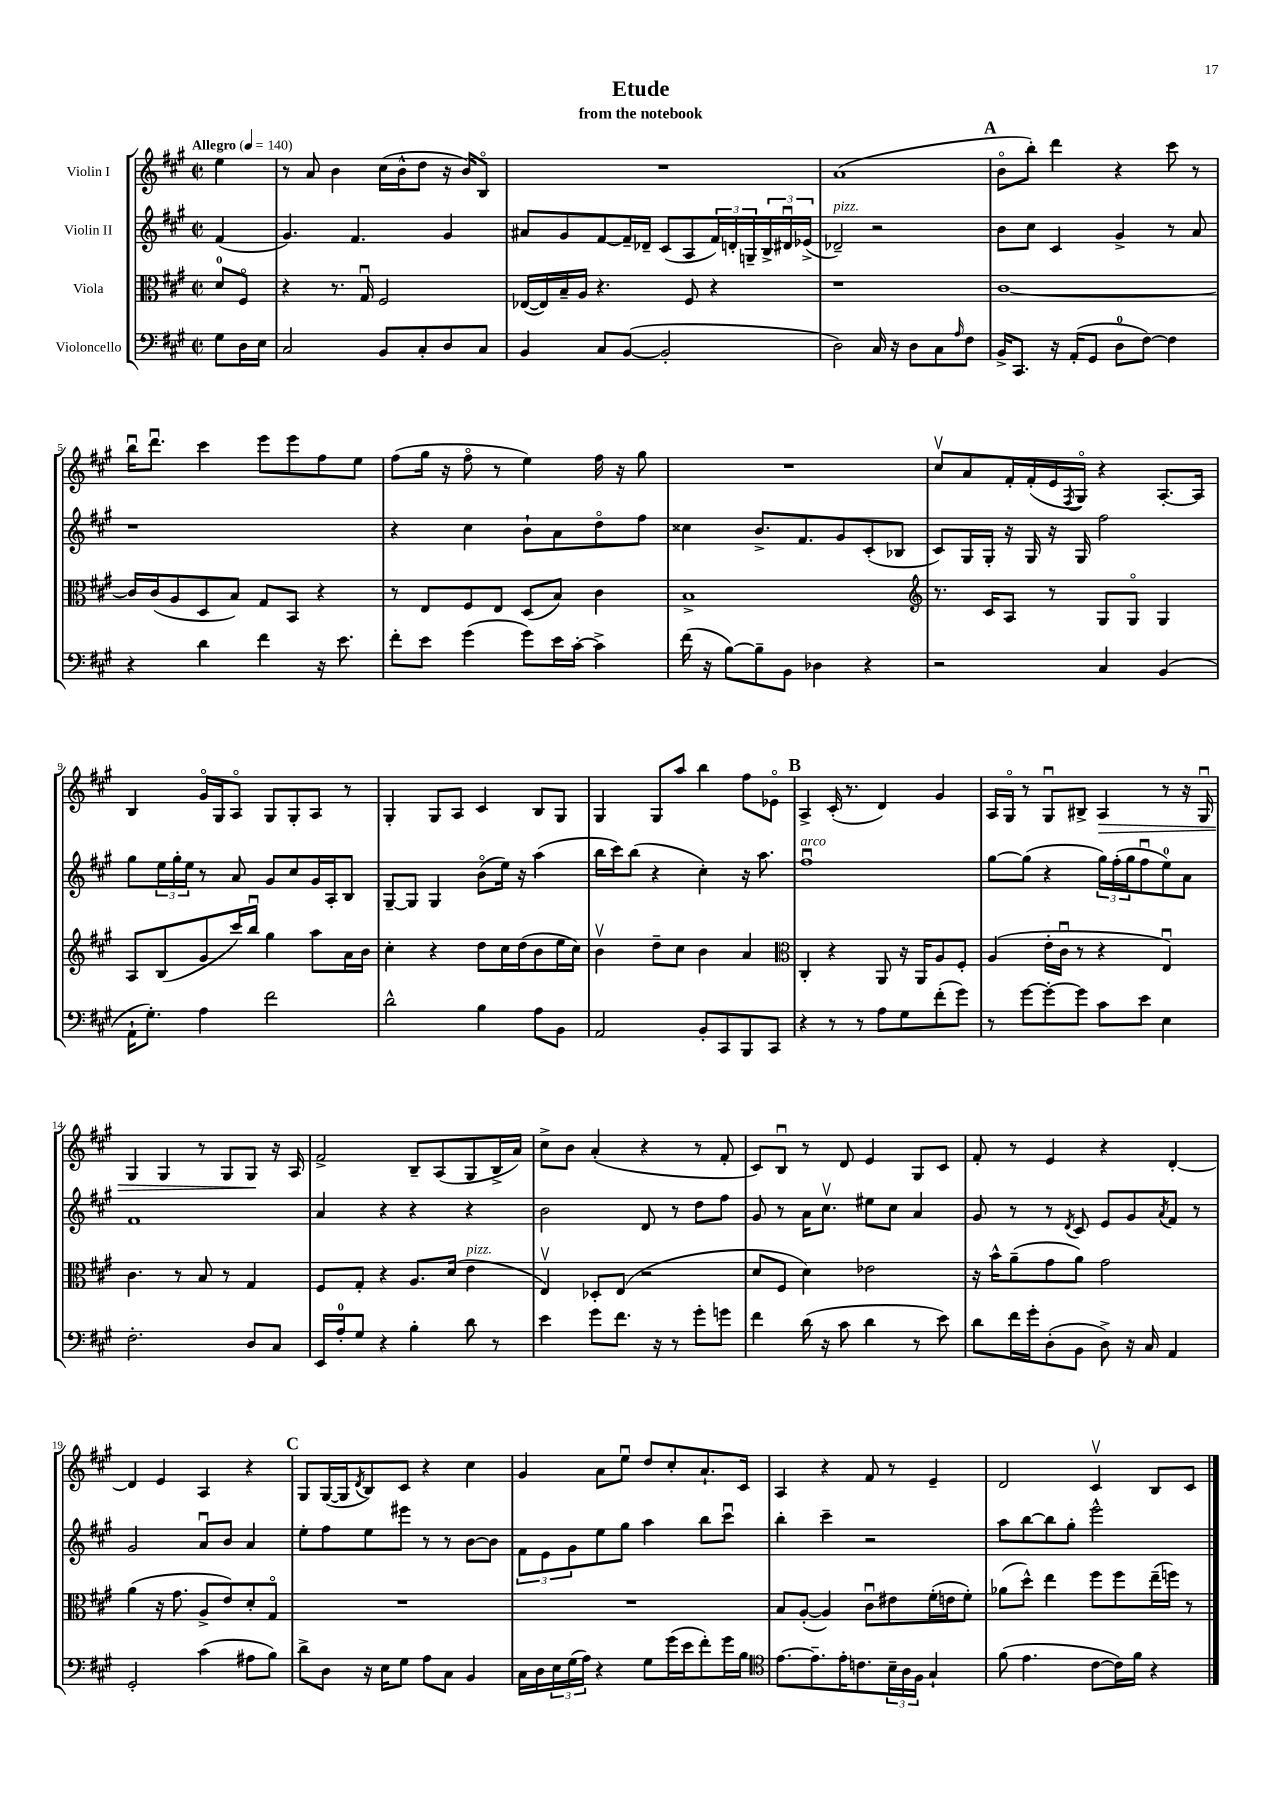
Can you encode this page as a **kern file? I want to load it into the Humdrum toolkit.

**kern	**kern	**kern	**kern
*staff4	*staff3	*staff2	*staff1
*clefF4	*clefC3	*clefG2	*clefG2
*k[f#c#g#]	*k[f#c#g#]	*k[f#c#g#]	*k[f#c#g#]
*M2/2	*M2/2	*M2/2	*M2/2
*met(c|)	*met(c|)	*met(c|)	*met(c|)
*MM140	*MM140	*MM140	*MM140
8G#	8d	(4f#	4ee
16D	8F#o	.	.
16E	.	.	.
=	=	=	=
2C#	4r	4.g#)	8r
.	.	.	8a
.	8.r	.	4b
.	.	4.f#	.
.	16G#u	.	.
8BB	2F#	.	(16cc#
.	.	.	16b^^
8C#'	.	.	8dd
8D	.	4g#	16r
.	.	.	16b)
8C#	.	.	8Bo
=	=	=	=
4BB	([16E-	8a#	1r
.	16E-])	.	.
.	16B~	8g#	.
.	16A	.	.
8C#	4.r	[8f#	.
([8BB	.	16f#~]	.
.	.	16d-~	.
2BB']	.	(8c#	.
.	8F#	8A	.
.	4r	24f#)	.
.	.	24d'	.
.	.	24G~	.
.	.	24B^	.
.	.	24d#u	.
.	.	(24e-^	.
=	=	=	=
2D)	1r	2d-~)	(1a
16C#	.	2r	.
16r	.	.	.
8D	.	.	.
8C#	.	.	.
16qqA	.	.	.
8F#	.	.	.
=	=	=	=
16BB^	[1c#	8b	8bo
8.CC#	.	.	.
.	.	8cc#	8bb')
16r	.	4c#	4ddd
(16AA'	.	.	.
8GG#	.	.	.
8D	.	4g#^	4r
[8F#)	.	.	.
4F#]	.	8r	8ccc#
.	.	8a	8r
=	=	=	=
4r	16c#]	1r	16bbu
.	(16c#	.	8.dddu
.	8A	.	.
4d	8D	.	4ccc#
.	8B)	.	.
4f#	8G#	.	8eee
.	8BB	.	8eee
16r	4r	.	8ff#
8.e	.	.	.
.	.	.	8ee
=	=	=	=
8f#'	8r	4r	(8ff#
8e	8E	.	16gg#
.	.	.	16r
(4g#	8F#	4cc#	8ff#o
.	8E	.	8r
8g#)	(8D	8b`	4ee)
16e	8B)	8a	.
[16c#'	.	.	.
4c#^]	4c#	8ddo	16ff#
.	.	.	16r
.	.	8ff#	8gg#
=	=	=	=
(16f#	1B^	4cc##	1r
16r	.	.	.
[8B)	.	.	.
8B~]	.	8.b^	.
8BB	.	.	.
.	.	8.f#	.
4D-	.	.	.
.	.	8g#	.
4r	.	(8c#'	.
.	.	8B-	.
=	=	=	=
*	*clefG2	*	*
2r	8.r	8c#)	8cc#v
.	.	16G#	8a
.	16c#	16G#'	.
.	8A	16r	16f#'
.	.	16G#	(16f#'
.	8r	16r	16e
.	.	.	8qF#
.	.	16G#	16G#o)
4C#	8G#	2ff#	4r
.	8G#o	.	.
(4BB	4G#	.	[8.A'
.	.	.	16A]
=	=	=	=
16AA`	8A	8gg#	4B
8.G#')	.	.	.
.	(8B	24ee	.
.	.	24gg#'	.
.	.	24ee	.
4A	8g#	8r	16g#o
.	.	.	16G#
.	16ccc#)	8a	8Ao
.	16bbu	.	.
2f#	4gg#	8g#	8G#
.	.	8cc#	8G#'
.	8aa	16g#	8A
.	.	16A'	.
.	16a	8B	8r
.	16b	.	.
=	=	=	=
2d^^	4cc#'	[8G#~	4G#'
.	.	8G#]	.
.	4r	4G#	8G#
.	.	.	8A
4B	8dd	(8bo	4c#
.	16cc#	16ee)	.
.	(16dd	16r	.
8A	8b	(4aa	8B
8BB	16ee	.	8G#
.	16cc#)	.	.
=	=	=	=
2AA	4bv	16bb	4G#
.	.	16ccc#)	.
.	.	(8bb	.
.	8dd~	4r	8G#
.	8cc#	.	8aa
8BB'	4b	4cc#')	4bb
8CC#	.	.	.
8BBB	4a	16r	8ff#
.	.	8.aa	.
8CC#	.	.	8e-o
=	=	=	=
*	*clefC3	*	*
4r	4C#'	1ff#u	4A^
8r	4r	.	(16c#'
.	.	.	8.r
8r	.	.	.
8A	8AA	.	4d)
8G#	16r	.	.
.	16AA	.	.
(8f#'	8A	.	4g#
8g#)	8F#'	.	.
=	=	=	=
8r	(4A	[8gg#	16A
.	.	.	16G#o
[8g#	.	(8gg#]	8r
8g#'_	16e'	4r	8G#u
.	16c#u	.	.
8g#]	8r	.	8B#^
8c#	4r	24gg#)	4A
.	.	(24ff#'	.
.	.	24gg#	.
8e	.	8ff#u	.
4E	4Eu)	8ee)	8r
.	.	8a	16r
.	.	.	16G#u
=	=	=	=
2.F#'	4.c#	1f#	4G#
.	.	.	4G#
.	8r	.	.
.	8B	.	8r
.	8r	.	8G#
8D	4G#	.	8G#
8C#	.	.	16r
.	.	.	16A
=	=	=	=
16EE	8F#	4a	2f#^
16A'	.	.	.
8G#	8G#'	.	.
4r	4r	4r	.
4B'	8.A	4r	8B~
.	.	.	(8A
.	(16d	.	.
8d	4e	4r	8G#
8r	.	.	16B^
.	.	.	16a)
=	=	=	=
4e	4Ev)	2b	8cc#^
.	.	.	8b
8g#	8D-'	.	(4a'
8.f#	(8E	.	.
.	2r	8d	4r
16r	.	.	.
8r	.	8r	.
8g#'	.	8dd	8r
8g	.	8ff#	8f#'
=	=	=	=
4f#	8d	8g#	8c#)
.	8F#	8r	8Bu
(16d	4d)	16a	8r
16r	.	8.cc#v	.
8c#	.	.	8d
4d	2e-	8ee#	4e
.	.	8cc#	.
8r	.	4a	8G#
8e)	.	.	8c#
=	=	=	=
8d	16r	8g#	8f#'
.	16b^^	.	.
16f#	(8a~	8r	8r
16g#'	.	.	.
(8D'	8g#	8r	4e
.	.	8qd	.
8BB	8a)	8c#	.
8D^)	2g#	8e	4r
16r	.	8g#	.
16C#	.	.	.
.	.	8qa	.
4AA	.	8f#	[4d'
.	.	8r	.
=	=	=	=
2GG#'	(4a	2g#	4d]
.	16r	.	4e
.	8.g#	.	.
(4c#	8A^	8au	4A
.	8e)	8b	.
8A#	8d'	4a	4r
8B)	8G#o	.	.
=	=	=	=
8d^	1r	8ee'	8G#
8D	.	8ff#	([16G#
.	.	.	16G#]
.	.	.	8qd
16r	.	8ee	8B)
16E	.	.	.
8G#	.	8eee#	8c#
8A	.	8r	4r
8C#	.	8r	.
4BB	.	[8b	4cc#
.	.	8b]	.
=	=	=	=
16C#	1r	12f#	4g#
16D	.	.	.
.	.	12e	.
24E	.	.	.
(24G#	.	12g#	.
24A)	.	.	.
4r	.	8ee	8a
.	.	8gg#	8eeu
8G#	.	4aa	8dd
(16g#	.	.	8cc#'
16e	.	.	.
8f#')	.	8bb	8.a`
16g#	.	8ccc#u	.
16B	.	.	16c#
=	=	=	=
*clefC4	*	*	*
[8.e	8B	4bb'	4A
.	([8A'	.	.
8.e~]	.	.	.
.	4A])	4ccc#~	4r
16e'	.	.	.
8.c	.	.	.
.	8c#u	2r	8f#
24B~	8e#	.	8r
24A	.	.	.
24F#	.	.	.
4G#`	(16f#'	.	4e~
.	16e	.	.
.	8f#')	.	.
=	=	=	=
(8f#	(8a-	8aa	2d
4.e	8dd^^)	[8bb	.
.	4ee	8bb]	.
.	.	8gg#'	.
[8c#	8ff#	2eee^^	4c#v
16c#])	8ff#	.	.
16f#	.	.	.
4r	(16ee~	.	8B
.	16ff)	.	.
.	8r	.	8c#
==	==	==	==
*-	*-	*-	*-
